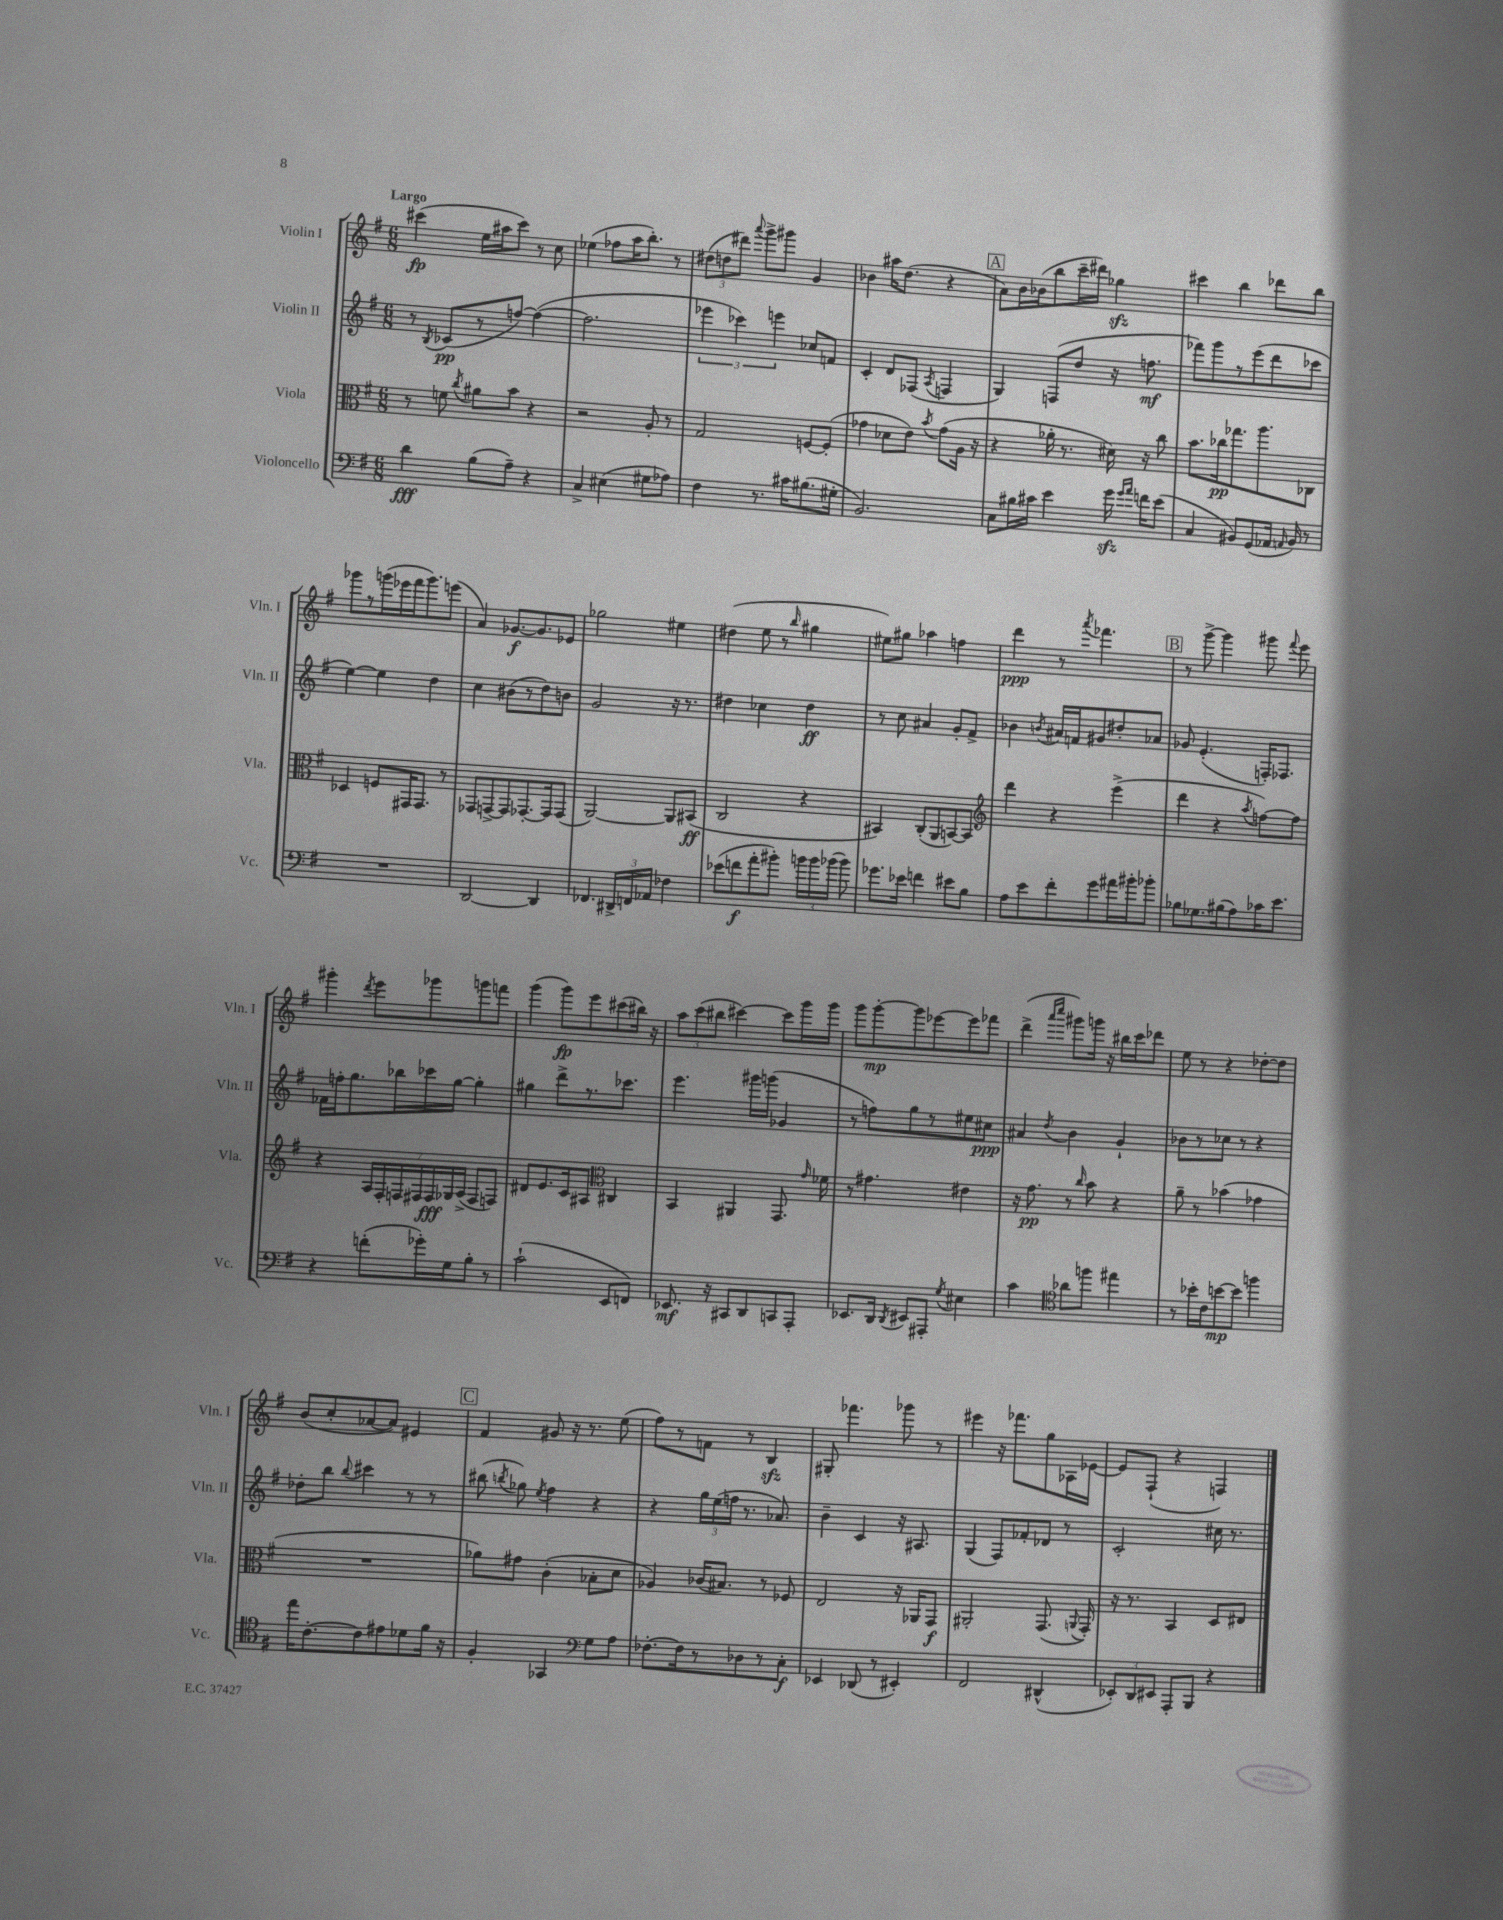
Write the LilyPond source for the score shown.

<<
\new StaffGroup <<
\new Staff = "s0" \with { instrumentName = "Violin I" shortInstrumentName = "Vln. I" } {
    \clef treble \key g \major \numericTimeSignature \time 6/8 \tempo "Largo"
    \autoBeamOff cis'''4\fp( e''16[ ais''16 cis'''8]) r8 c''8 |
    ees''4( fes''8[ a''16 b''8.]-.) r8 |
    \tuplet 3/2 { dis''8[( d''8 dis'''8]) } \appoggiatura { a'''8 } g'''8[-> gis'''8] g'4 |
    bes'4 ais''16[ d''8.]( r4 |
    \mark \markup { \box "A" } a'8[) b'16 bes'16( b''8 c'''16-- dis'''16]) ges''4\sfz |
    cis'''4 b''4 des'''8[ b''8] |
    ges'''8[ r8 g'''16( ees'''16 fis'''16 g'''8.) e'''8]( |
    a'4) ges'8.[~\f ges'8. ees'8] |
    ges''2 eis''4 |
    dis''4( e''8 r8 \grace { b''16 } gis''4 |
    eis''8[) gis''8] aes''4 f''4 |
    d'''4\ppp r8 \acciaccatura { a'''8 } fes'''4. |
    \mark \markup { \box "B" } r8 g'''8~-> g'''4 gis'''8 \appoggiatura { fis'''8 } e'''8 |
    gis'''4-. \acciaccatura { d'''8 } e'''8[ ges'''8 g'''8 f'''8] |
    g'''4( g'''8[\fp) e'''8 cis'''8( bis''16]) r16 |
    \tuplet 3/2 { a''8[ c'''8( bis''8] } cis'''4~) cis'''8[ g'''16 g'''16] |
    g'''8[ g'''8~-.\mp g'''8 ees'''8~ ees'''8 fes'''8] |
    d'''4->( \grace { a'''16[ c''''16] } gis'''8[) g'''16] r16 bis''16[ c'''16 des'''8] |
    e''8 r8 r4 des''8[~-. des''8] |
    b'8[( c''8-. aes'8~ aes'8]) eis'4 |
    \mark \markup { \box "C" } fis'4 gis'8 r16 r8. e''8( |
    fis''8[) r8 f'8] r8 b4\sfz |
    gis8-. fes'''4. ges'''8 r8 |
    eis'''4 r16 fes'''8.[ g''8 aes16 ees'16]~ |
    ees'8[ fis8]-!( r4 f4) \bar "|." |
}
\new Staff = "s1" \with { instrumentName = "Violin II" shortInstrumentName = "Vln. II" } {
    \clef treble \key g \major \numericTimeSignature \time 6/8
    \autoBeamOff r8 \acciaccatura { b8 } ces'8[\pp( r8 f''8]~) f''4~( |
    f''2. |
    \tuplet 3/2 { ees'''4 ces'''4) e'''4 } ces''8[ f'8] |
    c'4-. d'8[ fes8]( \acciaccatura { a8 } f4 |
    \mark \markup { \box "A" } g4) f8[( d''8] r16 f''8.\mf |
    fes'''8[) g'''8 r8 e'''8( d'''8 ces'''8] |
    e''4~) e''4 d''4 |
    c''4 bis'8[( r8 d''8) b'8] |
    g'2 r16 r8. |
    dis''4 ces''4 dis''4\ff |
    r8 c''8 ais'4 g'8[-. fis'8]-> |
    bes'4 \acciaccatura { b'8 } ais'16[ f'16 gis'8 dis''8-. aes'8] |
    \mark \markup { \box "B" } ges'8 e'4.-.( f16[-.) fes8.] |
    fes'16[ f''16-. g''8. bes''16 ces'''16 g''16]~ g''4-. |
    gis''4 d'''8[-> r8. ces'''8.] |
    e'''4. gis'''16[ g'''16]( ges'4 |
    r8 f''8[) g''8 r8 eis''8 cis''8]\ppp |
    ais'4 \acciaccatura { d''8 } b'4 g'4-! |
    bes'8[ r8 ces''8] r8 r4 |
    des''8[-. b''8] \appoggiatura { b''8 } cis'''4 r8 r8 |
    \mark \markup { \box "C" } bis''8( \acciaccatura { b''8 } ges''8) \acciaccatura { e''8 } fis''4 r4 |
    r4 \tuplet 3/2 { g''16[ e''16( f''16] } r8. aes'8.) |
    b'4-- c'4 r16 ais8. |
    g4( fis8[) fes'8-. des'8] r8 |
    c'2-. cis''16 r8. \bar "|." |
}
\new Staff = "s2" \with { instrumentName = "Viola" shortInstrumentName = "Vla." } {
    \clef alto \key g \major \numericTimeSignature \time 6/8
    \autoBeamOff r8 f'8 \acciaccatura { c''8 } ais'8[ b'8] r4 |
    r2 a8-. r8 |
    g2 f8[~ f8]-.( |
    ges'4 des'8[ e'8]) \acciaccatura { b'8 } ges'8[( a16] r16 |
    \mark \markup { \box "A" } r4 aes'16-. r8. dis'16) r16 c''8 |
    b'8.[ ces''16\pp ges''8. a''8. ces8] |
    des4 f8[ gis,16 gis,8.] r8 |
    ges,8[ g,8~-> g,8 ges,8.~-. ges,16 ges,8]( |
    a,2~) a,8[ bis,8]\ff( |
    c2 r4 |
    bis,4) c8[-.( a,8 b,8~) b,8] |
    \clef treble d'''4 r4 e'''4->( |
    \mark \markup { \box "B" } d'''4 r4 \acciaccatura { a''8 } f''8[~) f''8] |
    r4 \tuplet 7/4 { a16[ fis16-. f16 fis16 fis16\fff ges16 a16]->( } fis8[ f8]) |
    dis'8[ e'8. c'16 ais8] \clef alto cis4 |
    b,4 ais,4 g,8. \grace { g'16 } fes'16 |
    r8 gis'4. eis'4 |
    r16 g'8.\pp r8 \grace { c''16 } b'8 r4 |
    a'8-- r8 bes'4( ges'4 |
    R2. |
    \mark \markup { \box "C" } aes'8[) gis'8] c'4-.( bes8[-. d'8] |
    aes4) ces'16[( bis8.]) r8 fes8 |
    e2 r16 aes,16[ g,8]\f |
    ais,2-. g,8.( \appoggiatura { a,8 } g,16-.) |
    r16 r8. b,4 d8[ eis8] \bar "|." |
}
\new Staff = "s3" \with { instrumentName = "Violoncello" shortInstrumentName = "Vc." } {
    \clef bass \key g \major \numericTimeSignature \time 6/8
    \autoBeamOff d'4\fff b8[( a8]--) r4 |
    c4-> eis4( gis8[ aes8]) |
    fis4 r8. cis'16[ bis8.( gis16]-. |
    b,2.) |
    \mark \markup { \box "A" } c8[ bis16 cis'16] e'4 g'16\sfz \grace { g'16[ a'16] } f'16[ e'8]( |
    c4 bis,8[) g,8( aes,16] \grace { a,16 } bis,16) r8 |
    R2. |
    d,2~ d,4 |
    fes,4. \tuplet 3/2 { dis,16[-> f,16 aes,16] } fes4 |
    ees'8[( f'8\f a'8-. bis'8]-.) \tuplet 3/2 { b'16[ b'16 bes'16]( } bes'8) |
    ges'8.[ ees'16] f'4 eis'8[ b8] |
    a8[ e'8 fis'8-. g'8 ais'16 bis'16-. bes'8]-. |
    \mark \markup { \box "B" } bes8[ ges8. bis16( a8) ces'16 e'8.] |
    r4 f'8[-.( ges'16-.) g16 b8]-. r8 |
    c'2-!( e,8[ f,8]) |
    ees,8.\mf r16 cis,8[ d,8 c,8 a,,8]-. |
    ees,8.[ d,16] \acciaccatura { d,8 } eis,8[ ais,,8]-. \acciaccatura { g8 } eis4 |
    c'4 \clef tenor aes'8[ f''8] eis''4 |
    r8 bes'16[-. c'16 b'8~\mp b'8] f''4 |
    e''16[ c'8.~-. c'8 eis'8 des'8 fis'16] r16 |
    \mark \markup { \box "C" } fis4-. ges,4 \clef bass g8[ a8] |
    fes8.[~-. fes16 r8 des8 r8 c8]-.\f |
    ees,4 des,8( r8 eis,4-.) |
    fis,2 dis,4-^( |
    \tuplet 3/2 { ees,8[-.) d,8 eis,8] } a,,8[-. b,,8] r4 \bar "|." |
}
>>
>>
\layout { \context { \Score \remove "Bar_number_engraver" } }
